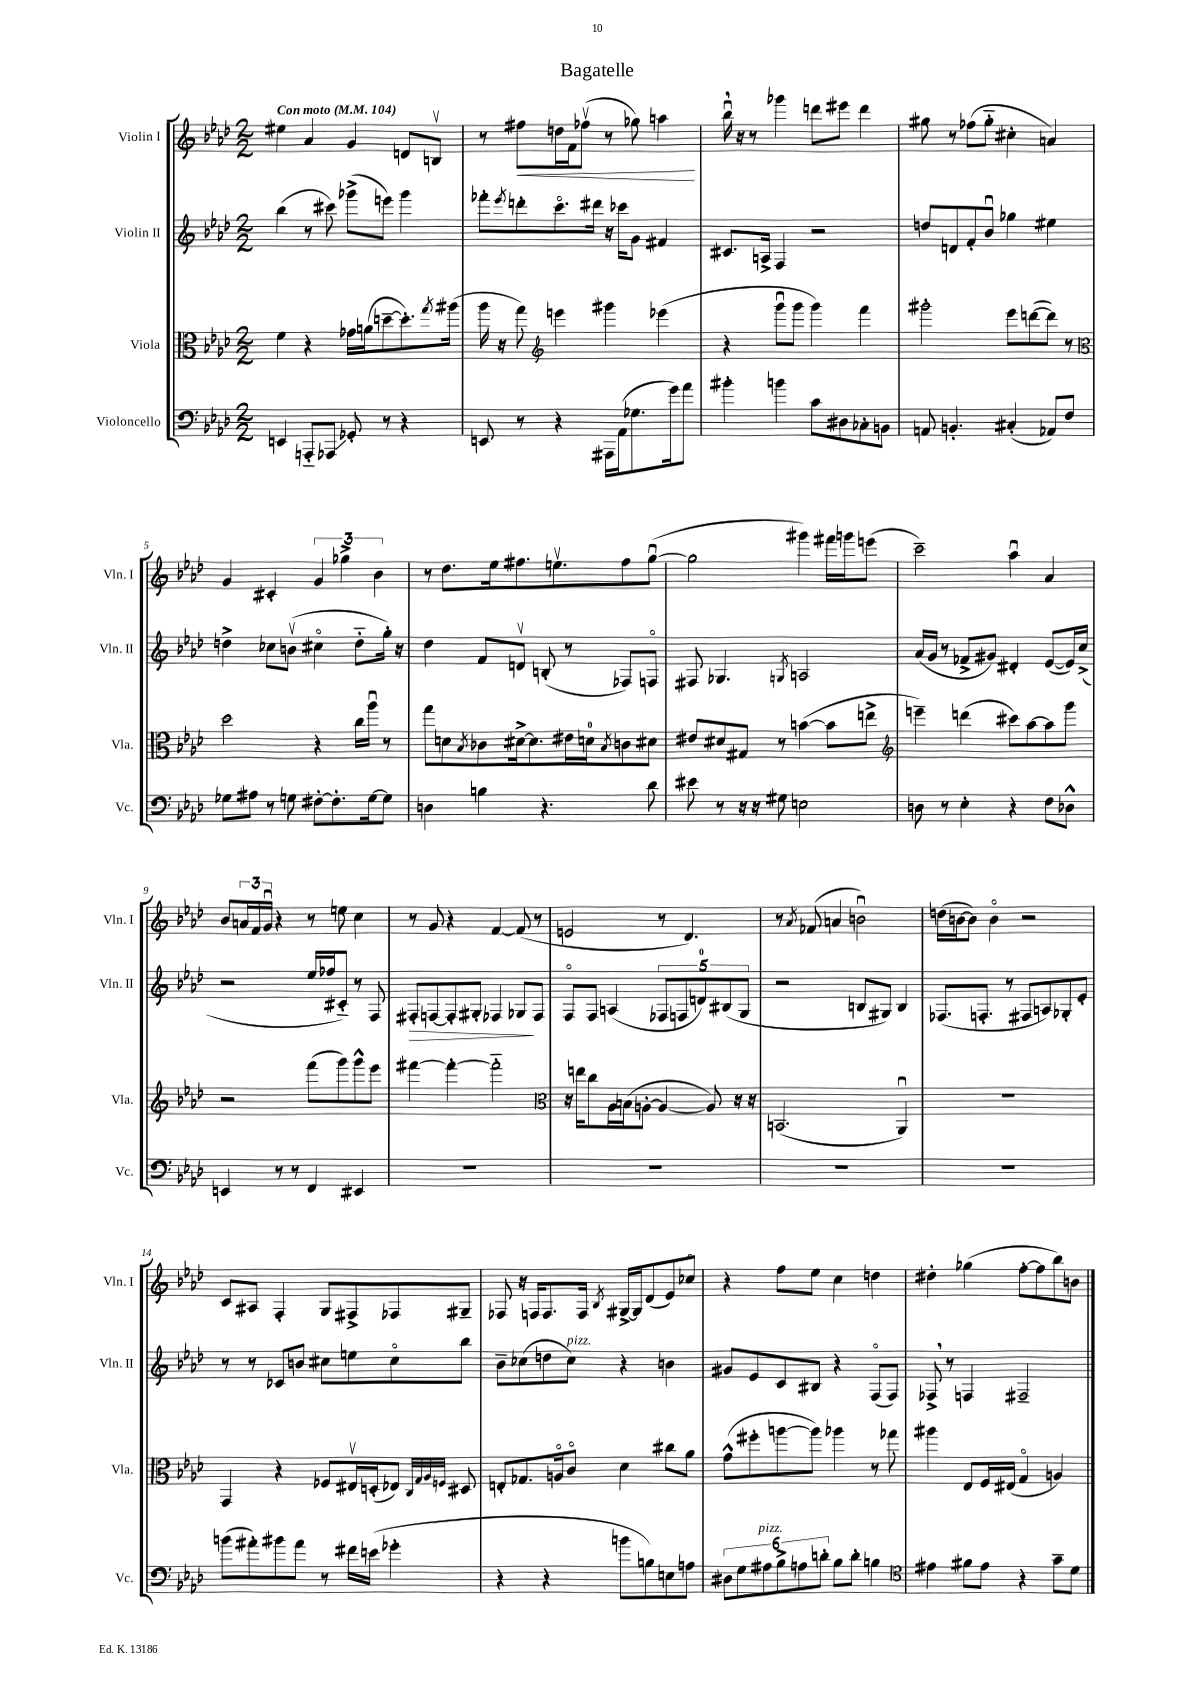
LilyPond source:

\header { title = "Bagatelle" }
<<
\new StaffGroup <<
\new Staff = "s0" \with { instrumentName = "Violin I" shortInstrumentName = "Vln. I" } {
    \clef treble \key aes \major \numericTimeSignature \time 2/2 \tempo "Con moto" 4 = 104
    eis''4 aes'4 g'4 d'8 b8\upbow |
    r8 fis''8\< d''16 f'16 fes''8\upbow( r8 ges''8) a''4\! |
    bes''16\downbow \breathe r16 r8 ges'''4 d'''8 eis'''8 d'''4 |
    gis''8 r8 fes''8( gis''8-_ cis''4-. a'4) |
    g'4 cis'4-. \tuplet 3/2 { g'4 ges''4-> bes'4 } |
    r8 des''8. ees''16 fis''8. e''8.\upbow fis''8 g''8~\downbow( |
    g''2 gis'''4) fis'''16 g'''16 e'''8( |
    c'''2--) aes''4\downbow aes'4 |
    bes'8 \tuplet 3/2 { a'16 f'16 g'16\downbow } r4 r8 e''8 c''4 |
    r8 g'8 r4 f'4~ f'8( r8 |
    e'2 r8 des'4.) |
    r8 \acciaccatura { aes'8 } fes'8( a'4 b'2\downbow) |
    d''16( b'16~ b'8) b'4\flageolet r2 |
    c'8 ais8 f4-. g8 fis8-> fes8 gis8-- |
    fes8 r16 f16 f8. f16 \acciaccatura { bes8 } gis16~-> gis16 des'8( ees'8) ces''8\flageolet |
    r4 f''8 ees''8 c''4 d''4 |
    dis''4-. ges''4( f''8~-. f''8 bes''8) b'8 \bar "|." |
}
\new Staff = "s1" \with { instrumentName = "Violin II" shortInstrumentName = "Vln. II" } {
    \clef treble \key aes \major \numericTimeSignature \time 2/2
    bes''4( r8 cis'''8) ges'''8->( e'''8) ges'''4 |
    fes'''8-. \acciaccatura { ees'''8 } d'''8-. c'''8.\flageolet dis'''16 r16 ces'''16 g'8 fis'4 |
    cis'8. a16-> f4 r2 |
    d''8 d'8 f'8-. bes'8\downbow ges''4 eis''4 |
    d''4-> ces''8 b'8\upbow( cis''4\flageolet d''8-_ g''16-.) r16 |
    des''4 f'8 d'8\upbow b8-.( r8 fes8) f8\flageolet |
    fis8 ges4. \acciaccatura { g8 } a2 |
    aes'16( g'16 r8 fes'8-> gis'8) dis'4-. ees'8~( ees'16) c''16->( |
    r2 ees''16 fes''16 cis'8-_) r8 f8 |
    fis8-.\> f8~ f8-. gis8-. fes4 ges8\! fes8 |
    f8\flageolet f8 a4( \tuplet 5/4 { fes8 f8 d'8-0) bis8( g8 } |
    r2 b8 gis8) b4 |
    fes8.( f8.-. r8 fis8 a8) ges8-. ees'8-. |
    r8 r8 ces'8 b'8 cis''8 e''8 cis''8\flageolet bes''8 |
    bes'8-- ces''8( d''8 ces''8^\markup { \italic "pizz." }) r4 b'4 |
    gis'8 ees'8 c'8 bis8 r4 f8\flageolet( f8) |
    fes8-> \breathe r8 f4 fis2-- \bar "|." |
}
\new Staff = "s2" \with { instrumentName = "Viola" shortInstrumentName = "Vla." } {
    \clef alto \key aes \major \numericTimeSignature \time 2/2
    f'4 r4 ges'16 a'16( d''8~-- d''8.-.) \acciaccatura { g''8 } ais''16( |
    aes''16 r16 g''8) \clef treble e'''4 gis'''4 ees'''4( |
    r4 g'''8\downbow g'''8 g'''4) f'''4 |
    gis'''2-. ees'''8 d'''8~( d'''8) r8 |
    \clef alto des''2 r4 c''16 aes''16\downbow r8 |
    g''8 d'8 \acciaccatura { bes8 } ces'8 dis'16~-> dis'8. eis'16 d'16-0 \acciaccatura { bes8 } c'8 dis'8 |
    eis'8 dis'8 gis8 r8 b'4~( b'8 e''8-> |
    \clef treble e'''4--) d'''4( cis'''8) aes''8~ aes''8 g'''8 |
    r2 f'''8( g'''8) g'''8-^ ees'''8 |
    fis'''4~ fis'''4~-. fis'''2-_ |
    \clef alto r16 e''16 c''8 aes16 b16( a8~-. a4~ a8) r16 r16 |
    b,2.( aes,4\downbow) |
    R1 |
    g,4 r4 fes8 eis16\upbow d16-.( ees8) \grace { c32 g32 aes32 f32 } dis8 |
    e8-. ges8. a16\flageolet c'8\flageolet des'4 cis''8 aes'8 |
    g'8-^( fis''8-. a''8~ a''8) aes''4 r8 ges''8 |
    ais''4 ees8 f16 eis16( g4\flageolet a4) \bar "|." |
}
\new Staff = "s3" \with { instrumentName = "Violoncello" shortInstrumentName = "Vc." } {
    \clef bass \key aes \major \numericTimeSignature \time 2/2
    e,4 a,,8-_ aes,,8\glissando ges,8-. r8 r4 |
    e,8 r8 r4 ais,,16 aes,16( ges8. g'16) aes'8 |
    bis'4-. b'4 c'8 dis8 ces8-. b,8 |
    a,8 b,4.-. cis4-.( aes,8) f8 |
    ges8 ais8 r8 g8 fis8~-. fis8.-. g16~ g8 |
    d4 b4 r4. des'8 |
    eis'8 r8 r16 r16 gis8 e2 |
    d8 r8 ees4-. r4 f8 des8-^ |
    e,4 r8 r8 f,4 eis,4 |
    R1 |
    R1 |
    R1 |
    R1 |
    b'8( ais'8-.) bis'8 ais'8 r8 fis'16 e'16( ges'4-. |
    r4 r4 b'8 b8) e8 a8 |
    \tuplet 6/4 { dis8 g8 ais8^\markup { \italic "pizz." } bes8-> a8 d'8-. } bes8 d'8-. b4 |
    \clef tenor eis'4 fis'8 eis'8 r4 g'8-- des'8 \bar "|." |
}
>>
>>
